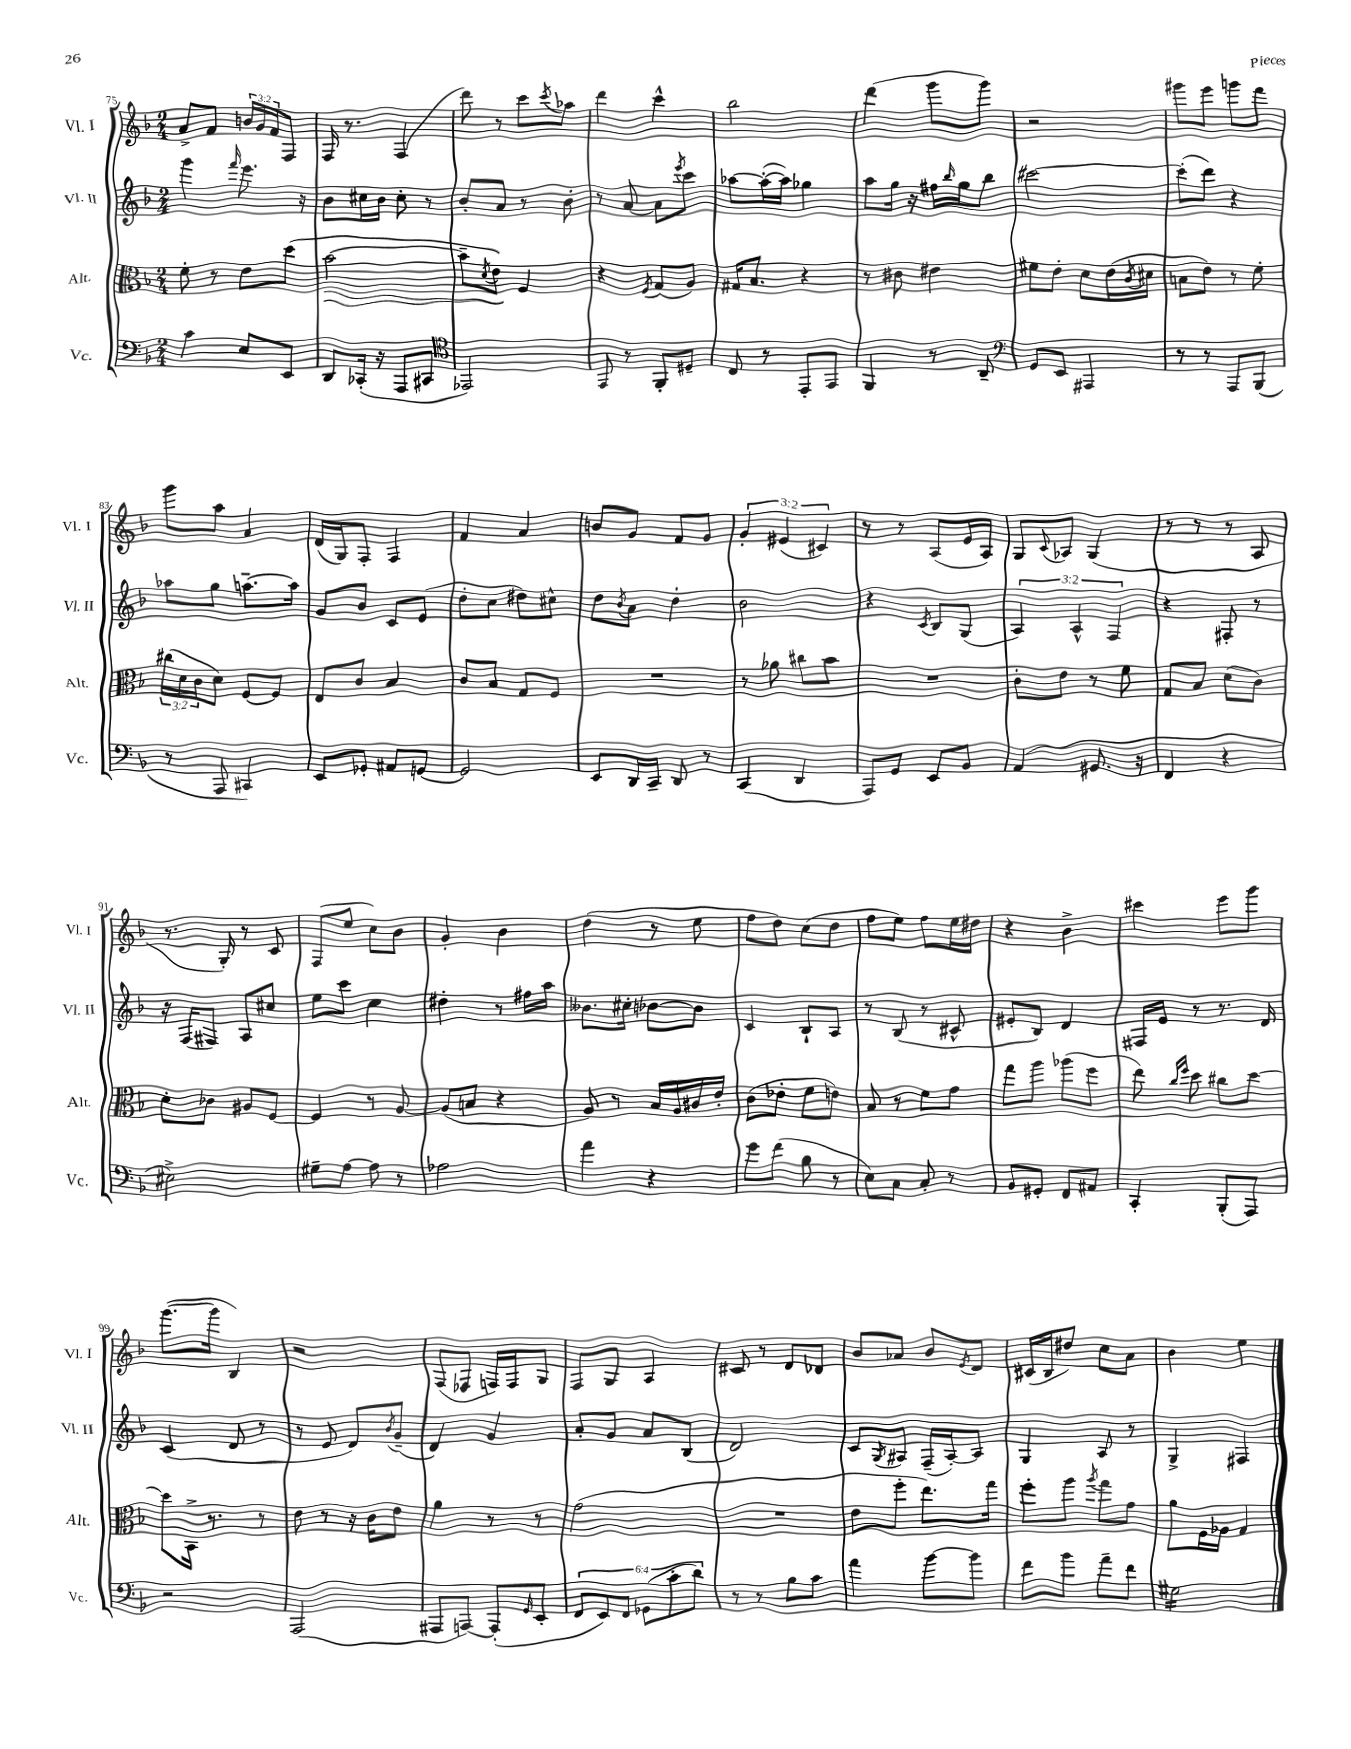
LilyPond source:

<<
\new StaffGroup <<
\new Staff = "s0" \with { instrumentName = "Vl. I" shortInstrumentName = "Vl. I" } {
    \clef treble \key f \major \numericTimeSignature \time 2/4 \override Staff.TupletNumber.text = #tuplet-number::calc-fraction-text
    a'8-> f'8 \tuplet 3/2 { b'16 g'16 f'16 } f8 |
    f16 r8. f4( |
    d'''8) r8 c'''8 \acciaccatura { c'''8 } aes''8 |
    d'''4 c'''4-^ |
    bes''2 |
    d'''4( g'''8 g'''8) |
    r2 |
    gis'''8 e'''8 g'''8 f'''8 |
    g'''8 a''8 a'4 |
    d'16( g16) f8-. f4 |
    f'4 a'4 |
    b'8 g'8 f'8 g'8 |
    \tuplet 3/2 { g'4-. eis'4( cis'4) } |
    r8 r8 a8( e'16 a16) |
    g8 \appoggiatura { c'8 } aes8 g4( |
    r8 r8 r8 a8 |
    r8. g16-.) r8 c'8 |
    f8( e''8 c''8) bes'8 |
    g'4-. bes'4 |
    d''4( r8 e''8 |
    f''8 d''8) c''8( d''8 |
    f''8 e''8) f''8 e''16 dis''16 |
    r4 bes'4-> |
    cis'''4 e'''8 g'''8 |
    g'''8.~( g'''16 bes4) |
    r2 |
    f8( fes8 f16) f16 g8 |
    f8 g8 a4 |
    cis'8 r8 d'8 des'8 |
    bes'8 aes'8 bes'8 \acciaccatura { e'8 } d'8 |
    cis'16( bes16 dis''8) c''8 a'8 |
    bes'4 e''4 \bar "|." |
}
\new Staff = "s1" \with { instrumentName = "Vl. II" shortInstrumentName = "Vl. II" } {
    \clef treble \key f \major \numericTimeSignature \time 2/4 \override Staff.TupletNumber.text = #tuplet-number::calc-fraction-text
    g'''4 \grace { f'''16 } e'''8. r16 |
    bes'8 cis''16 bes'16 cis''8-. r8 |
    bes'8-. a'8 r8 bes'8-. |
    r8 a'8~ a'8 \acciaccatura { e'''8 } c'''8 |
    aes''8~ aes''16~-.( aes''16) ges''4 |
    a''8 g''16 r16 fis''16 \grace { bes''16 } g''16 bes''8 |
    cis'''2~ |
    cis'''8-.( d'''8) r4 |
    aes''8 g''8 a''8.~-- a''16 |
    g'8 bes'8 c'8 e'8( |
    d''8-. c''8 dis''8) cis''8-^ |
    d''8 \acciaccatura { bes'8 } a'8 d''4-. |
    bes'2 |
    r4 \acciaccatura { c'8 } bes8 g8( |
    \tuplet 3/2 { a4) a4-^ f4 } |
    r4 fis8-. r8 |
    r16 f16( fis8) a8 cis''8 |
    e''8 c'''8 c''4 |
    dis''4-. r8 fis''16 a''16 |
    beses'8. cis''16-. bes'8~ bes'8 |
    c'4 bes8-! a8 |
    r8 bes8( r8 cis'8-^ |
    eis'8-. bes8) d'4 |
    fis16 e'16 r8 r8. d'16 |
    c'4( d'8 r8 |
    r8 e'8 d'8) \acciaccatura { bes'8 } g'8--( |
    d'4) g'4 |
    a'8-. g'8 a'8 bes8( |
    d'2) |
    c'8 \acciaccatura { g8 } ais8 f16--( ais16~-.) ais8 |
    g4 a8 r8 |
    g4-> fis4 \bar "|." |
}
\new Staff = "s2" \with { instrumentName = "Alt." shortInstrumentName = "Alt." } {
    \clef alto \key f \major \numericTimeSignature \time 2/4 \override Staff.TupletNumber.text = #tuplet-number::calc-fraction-text
    f'8-. r8 e'8 d''8( |
    bes'2~\> |
    bes'8-- \acciaccatura { d'8 } e'8\!) f4 |
    r4 \acciaccatura { f8 } g8( a8) |
    gis16 bes8. r4 |
    r8 cis'8 eis'4 |
    fis'8 e'8-. d'8 e'16( \acciaccatura { c'8 } dis'16 |
    b8 e'8) r8 f'8-. |
    \tuplet 3/2 { cis''16( d'16 c'16 } d'8) f8~ f8 |
    e8 c'8 bes4 |
    c'8 bes8 g8 f8 |
    R2 |
    r8 aes'8 cis''8 bes'8 |
    R2 |
    c'8-. e'8 r8 f'8 |
    g8 bes8 d'8( c'8) |
    d'8-. ces'8 ais8 f8~ |
    f4 r8 a8~ |
    a8( b8 r4 |
    a8) r8 bes16 a16 cis'16 e'16-. |
    c'8( ees'8-. f'8 e'8) |
    bes8 r8 f'8 g'8 |
    g''8 a''8 aes''8( f''8 |
    e''8) \grace { c''16 f''16 } d''8 cis''8 d''8~ |
    d''8 bes,16-> r8. r8 |
    e'8 r8 r16 c'16 e'8 |
    a'4 r8 r8 |
    g'2( |
    R2 |
    e'8 f''8-. e''8.) g''16 |
    f''8-. a''8 \acciaccatura { a''8 } g''8 g'8 |
    a'8 f16 aes16 g4 \bar "|." |
}
\new Staff = "s3" \with { instrumentName = "Vc." shortInstrumentName = "Vc." } {
    \clef bass \key f \major \numericTimeSignature \time 2/4 \override Staff.TupletNumber.text = #tuplet-number::calc-fraction-text
    c'4 e8 e,8 |
    d,8 ces,16-.( r16 a,,8 cis,8 |
    \clef tenor ees,2) |
    e,8 r8 f,8-. dis8-- |
    c8 r8 e,8-. e,8 |
    f,4 r8 a,8-- |
    \clef bass g,8 e,8 ais,,4 |
    r8 r8 a,,8 bes,,8( |
    r8 a,,8 cis,4) |
    e,8 ges,8-. ais,8 g,8~ |
    g,2 |
    e,8 d,16 c,16-- d,8 r8 |
    c,4( d,4 |
    a,,8) g,8 e,8 bes,8 |
    a,4( gis,8. r16 |
    f,4 r4 |
    eis2->) |
    gis8-- a8~ a8 r8 |
    aes2 |
    a'4 r4 |
    g'8 f'8( bes8 r8 |
    e8) c8 c8-. r8 |
    bes,8 gis,8-. f,8 ais,8 |
    c,4-. bes,,8-.( a,,8) |
    r2 |
    a,,2( |
    ais,,8 a,,8~) a,,8-.( \grace { g,16 } e,8-. |
    \tuplet 6/4 { f,8 e,8) f,8 ges,8( c'8-. d'8) } |
    r8 r8 bes8 c'8 |
    a'4 bes'8~ bes'8 |
    f'8 bes'8 a'8-- f'8 |
    gis2:16 \bar "|." |
}
>>
>>
\layout { \context { \Score currentBarNumber = #75 } }
